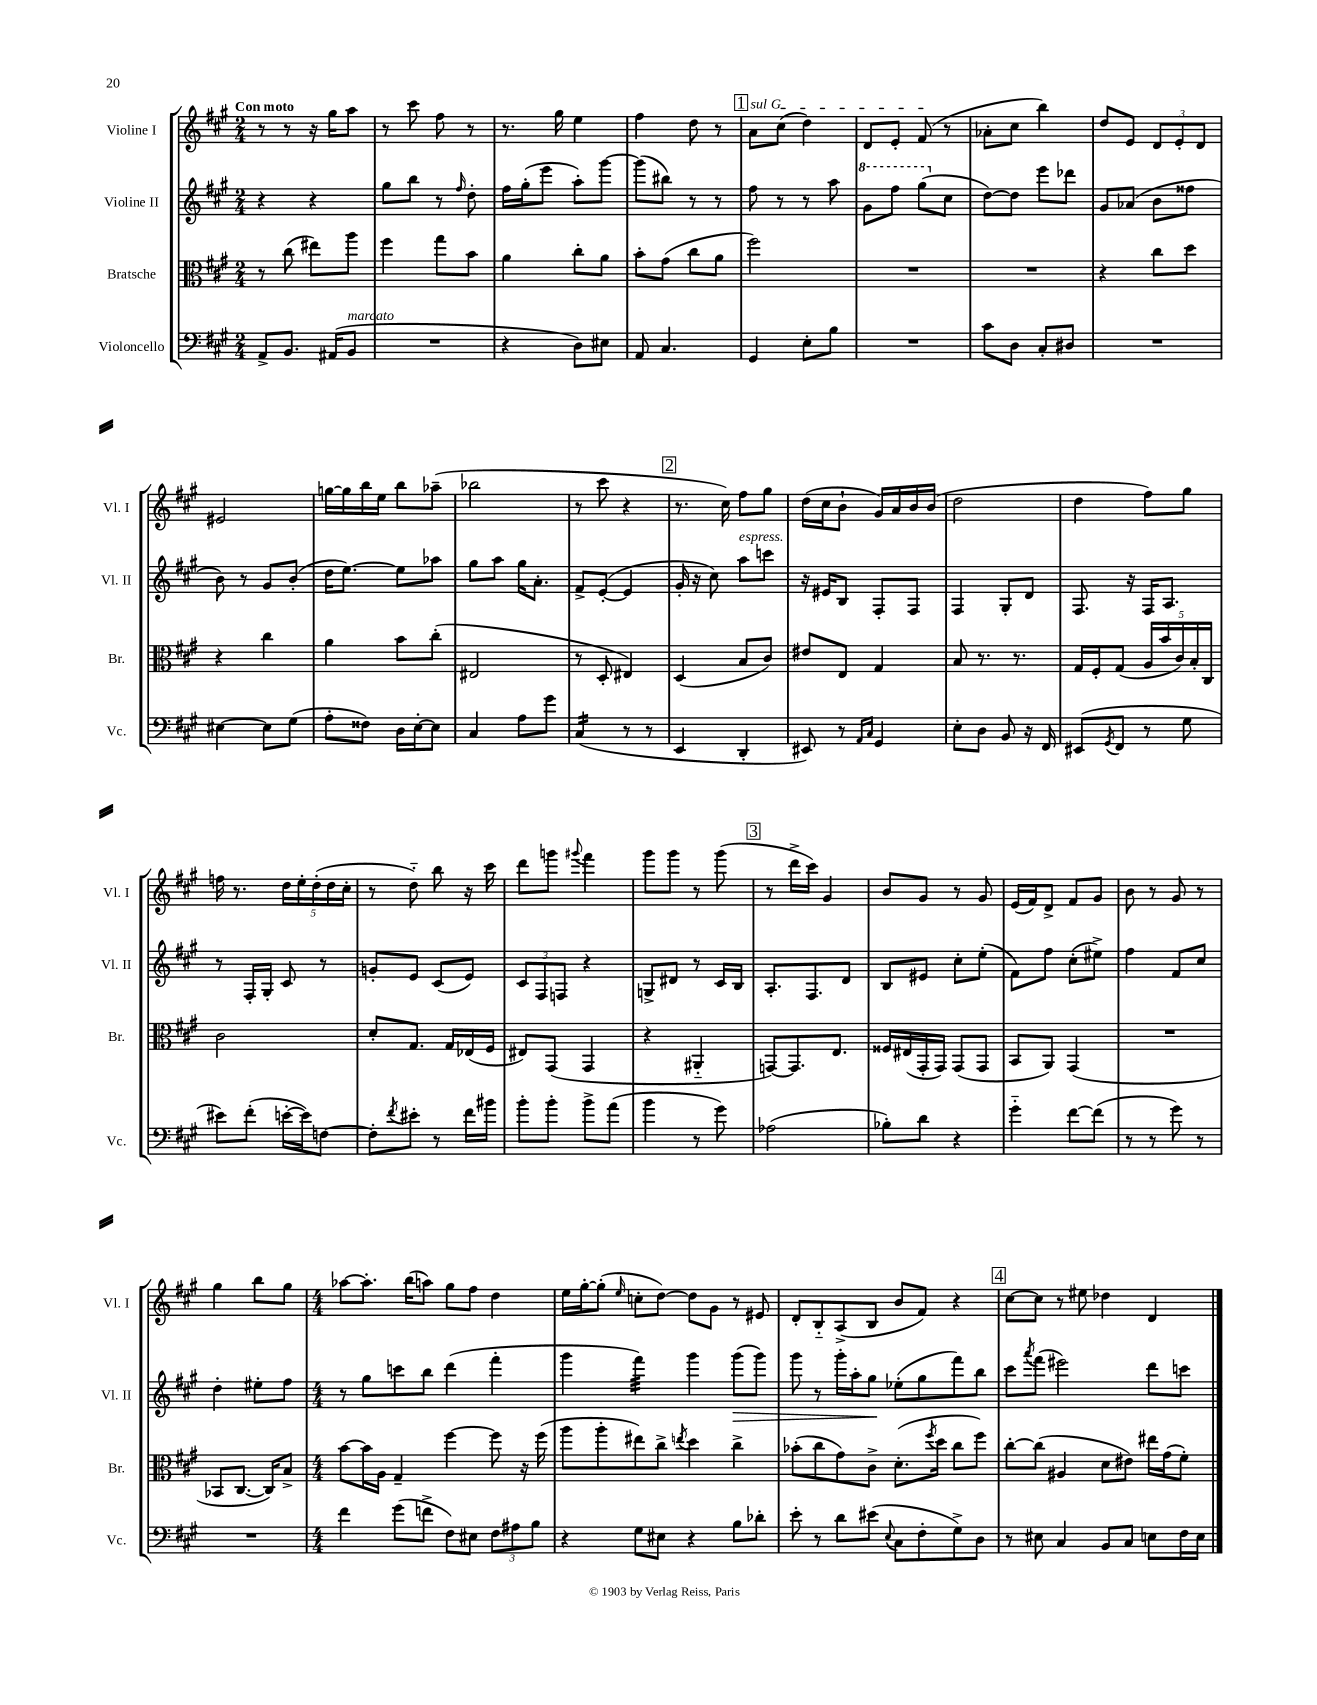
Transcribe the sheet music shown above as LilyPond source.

<<
\new StaffGroup <<
\new Staff = "s0" \with { instrumentName = "Violine I" shortInstrumentName = "Vl. I" } {
    \clef treble \key a \major \numericTimeSignature \time 2/4 \tempo "Con moto"
    r8 r8 r16 gis''16 a''8 |
    r8 cis'''8 fis''8 r8 |
    r8. gis''16 e''4 |
    fis''4 d''8 r8 |
    \mark \markup { \box "1" } \once \override TextSpanner.bound-details.left.text = \markup { \italic "sul G" } a'8\startTextSpan cis''8( d''4) |
    d'8 e'8-. fis'8\stopTextSpan( r8 |
    aes'8-. cis''8 b''4) |
    d''8 e'8 \tuplet 3/2 { d'8 e'8-. d'8 } |
    eis'2 |
    g''16~ g''16 b''16 e''16 b''8 aes''8--( |
    bes''2 |
    r8 cis'''8 r4 |
    \mark \markup { \box "2" } r8. cis''16) fis''8 gis''8 |
    d''16( cis''16 b'8-! gis'16) a'16 b'16 b'16( |
    d''2 |
    d''4 fis''8) gis''8 |
    f''16 r8. \tuplet 5/4 { d''16 e''16-. d''16-.( d''16 cis''16-. } |
    r8 d''8-_) b''8 r16 cis'''16 |
    d'''8 g'''8 \appoggiatura { gis'''8 } fis'''4 |
    gis'''8 gis'''8 r8 gis'''8( |
    \mark \markup { \box "3" } r8 d'''16-> cis'''16) gis'4 |
    b'8 gis'8 r8 gis'8 |
    e'16( fis'16) d'8-> fis'8 gis'8 |
    b'8 r8 gis'8 r8 |
    gis''4 b''8 gis''8 |
    \numericTimeSignature \time 4/4 aes''8~ aes''8.-. b''16( a''8) gis''8 fis''8 d''4 |
    e''16 gis''16~-. gis''8-.( \grace { e''16 } c''8-. d''8~) d''8 gis'8 r8 eis'8 |
    d'8-. b8-_ a8->( b8 b'8 fis'8) r4 |
    \mark \markup { \box "4" } cis''8~ cis''8 r8 eis''8 des''4 d'4 \bar "|." |
}
\new Staff = "s1" \with { instrumentName = "Violine II" shortInstrumentName = "Vl. II" } {
    \clef treble \key a \major \numericTimeSignature \time 2/4
    r4 r4 |
    gis''8 b''8 r8 \grace { fis''16 } d''8-. |
    fis''16 gis''16-.( e'''8 a''8-.) gis'''8~ |
    gis'''8( bis''8) r8 r8 |
    \mark \markup { \box "1" } fis''8 r8 r8 a''8 |
    \ottava #1 gis''8 fis'''8 gis'''8( \ottava #0 cis''8 |
    d''8~) d''8 e'''8 des'''8 |
    gis'8 aes'8( b'8 fisis''8 |
    b'8) r8 gis'8 b'8-.( |
    d''16 e''8.~) e''8 aes''8 |
    gis''8 a''8 gis''16 a'8.-. |
    fis'8-> e'8~-.( e'4 |
    \mark \markup { \box "2" } gis'16-. r16 cis''8) a''8^\markup { \italic "espress." } c'''8 |
    r16 eis'16 b8 fis8-. fis8 |
    fis4 gis8-. d'8 |
    fis8. r16 fis16 a8. |
    r8 fis16-. gis16-. cis'8 r8 |
    g'8-. e'8 cis'8( e'8) |
    \tuplet 3/2 { cis'8 fis8 f8 } r4 |
    g8-> dis'8 r8 cis'16 b16 |
    \mark \markup { \box "3" } a8.-. fis8. d'8 |
    b8 eis'8 cis''8-. e''8-.( |
    fis'8) fis''8 cis''8-.( eis''8->) |
    fis''4 fis'8 cis''8 |
    d''4-. eis''8-. fis''8 |
    \numericTimeSignature \time 4/4 r8 gis''8 c'''8 b''8 d'''4( fis'''4-. |
    gis'''4 fis'''4:32) gis'''4 gis'''8\>( gis'''8) |
    gis'''8 r8 gis'''16-. a''16-. gis''8\! ees''8-.( gis''8 fis'''8) b''8 |
    \mark \markup { \box "4" } cis'''8 \acciaccatura { a'''8 } fis'''8( eis'''2) d'''8 c'''8 \bar "|." |
}
\new Staff = "s2" \with { instrumentName = "Bratsche" shortInstrumentName = "Br." } {
    \clef alto \key a \major \numericTimeSignature \time 2/4
    r8 cis''8( eis''8) a''8 |
    fis''4 gis''8 b'8 |
    a'4 cis''8-. a'8 |
    b'8-. gis'8( cis''8 a'8 |
    \mark \markup { \box "1" } fis''2) |
    R2 |
    R2 |
    r4 cis''8 d''8 |
    r4 cis''4 |
    a'4 b'8 cis''8-.( |
    eis2 |
    r8 d8-. eis4) |
    \mark \markup { \box "2" } d4( b8 cis'8) |
    eis'8 e8 gis4 |
    b8 r8. r8. |
    gis16 fis16-. gis8( \tuplet 5/4 { a16 b'16 cis'16) b16-. cis16 } |
    cis'2 |
    d'8-. gis8. gis16 ees16( fis16 |
    eis8) gis,8( gis,4 |
    r4 ais,4-_ |
    \mark \markup { \box "3" } g,8~) g,8. e8. |
    fisis16 eis16( gis,16-. gis,16) gis,8( gis,8 |
    b,8 a,8) gis,4( |
    R2 |
    bes,8 cis8.~ cis16) b8-> |
    \numericTimeSignature \time 4/4 b'8~ b'16 a16 gis4-- fis''4~ fis''8 r16 fis''16( |
    a''8 a''8-. eis''8) cis''8-> \acciaccatura { e''8 } d''4 cis''4-> |
    bes'8-.( cis''8 gis'8) cis'8-> d'8.-.( \acciaccatura { fis''8 } d''16 cis''8 fis''8) |
    \mark \markup { \box "4" } cis''8~-. cis''8( ais4 d'8 eis'8) eis''16 gis'16( fis'8-.) \bar "|." |
}
\new Staff = "s3" \with { instrumentName = "Violoncello" shortInstrumentName = "Vc." } {
    \clef bass \key a \major \numericTimeSignature \time 2/4
    a,8-> b,8. ais,16( b,8^\markup { \italic "marcato" } |
    R2 |
    r4 d8) eis8 |
    a,8 cis4. |
    \mark \markup { \box "1" } gis,4 e8-. b8 |
    R2 |
    cis'8 d8 cis8-. dis8 |
    R2 |
    eis4~ eis8 gis8( |
    a8-. fisis8) d16 e16~-. e8 |
    cis4 a8 gis'8 |
    cis4:16( r8 r8 |
    \mark \markup { \box "2" } e,4 d,4-. |
    eis,8) r8 \grace { a,16 cis16 } gis,4 |
    e8-. d8 b,8 r16 fis,16 |
    eis,8( \acciaccatura { gis,8 } fis,8 r8 gis8 |
    eis'8) fis'8-.( e'16~-. e'16) f8~ |
    f8-. \acciaccatura { fis'8 } eis'8-. r8 fis'16 bis'16 |
    b'8-. b'8-. b'8-> a'8( |
    b'4 r8 gis'8) |
    \mark \markup { \box "3" } aes2( |
    bes8-.) d'8 r4 |
    gis'4-_ fis'8~ fis'8( |
    r8 r8 gis'8) r8 |
    R2 |
    \numericTimeSignature \time 4/4 fis'4 gis'8( f'8-> fis8) eis8 \tuplet 3/2 { fis8 ais8 b8 } |
    r4 gis8 eis8 r4 b8 des'8-. |
    e'8-. r8 d'8 eis'8( \appoggiatura { e8 } cis8 fis8-. gis8->) d8 |
    \mark \markup { \box "4" } r8 eis8 cis4 b,8 cis8 e8 fis16 e16 \bar "|." |
}
>>
>>
\layout { \context { \Score \remove "Bar_number_engraver" } }
